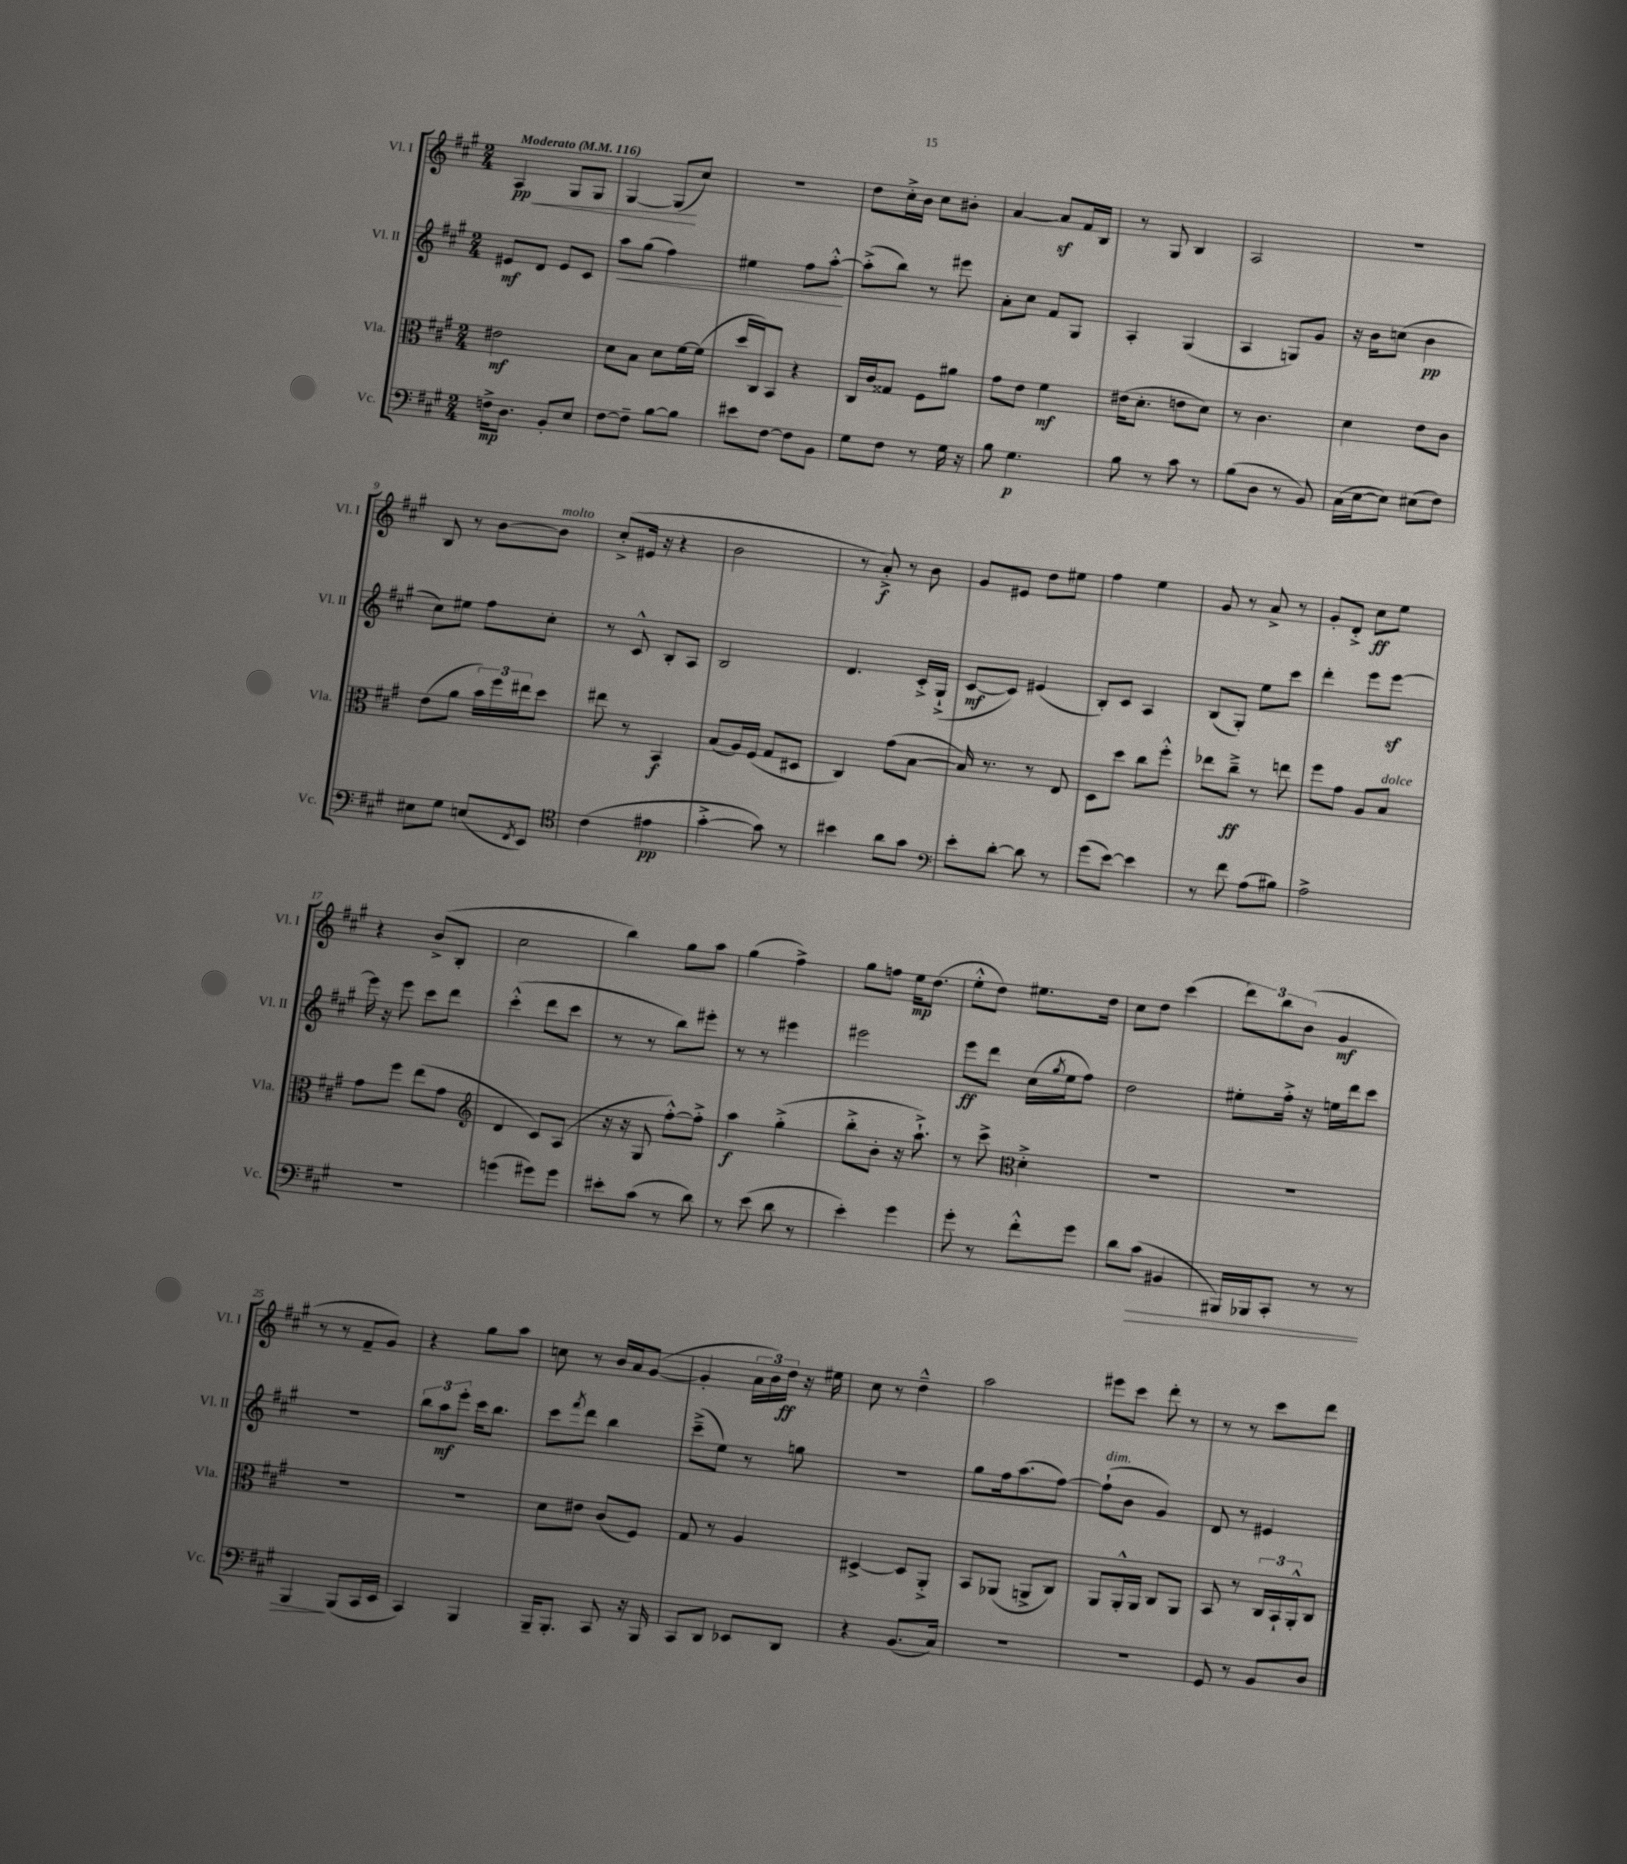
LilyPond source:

<<
\new StaffGroup <<
\new Staff = "s0" \with { instrumentName = "Vl. I" shortInstrumentName = "Vl. I" } {
    \clef treble \key a \major \numericTimeSignature \time 2/4 \tempo "Moderato" 4 = 116
    a4\pp\< gis8 gis8 |
    gis4~ gis8\!( cis''8) |
    R2 |
    d''8 cis''16-.-> b'16 cis''8 bis'8-. |
    a'4~ a'8\sf fis'16 b16 |
    r8 gis8 b4 |
    a2 |
    r2 |
    b8 r8 b'8~ b'8^\markup { \italic "molto" } |
    cis''8-.->( eis'16 r16 r4 |
    b'2 |
    r8 a'8-.->\f) r8 b'8 |
    gis'8 eis'8 d''8 eis''8 |
    fis''4 e''4 |
    gis'8 r8 a'8-> r8 |
    gis'8-. d'8-.-> cis''8\ff e''8 |
    r4 b'8->( b8-. |
    cis''2 |
    b''4) gis''8 a''8 |
    gis''4( fis''4->) |
    gis''8 f''8 e''16\mp d''8.( |
    e''8-.-^ d''8) eis''8. d''16 |
    cis''8 d''8 cis'''4( |
    \tuplet 3/2 { d'''8) b''8 b'8( } gis'4\mf |
    r8 r8 fis'8-- gis'8) |
    r4 gis''8 a''8 |
    c''8 r8 b'16 a'16 gis'8~( |
    gis'4-. \tuplet 3/2 { a'16 b'16) d''16\ff } r16 eis''16 |
    cis''8 r8 d''4---^ |
    a''2 |
    eis'''8 cis'''8 d'''8-. r8 |
    r8 r8 cis'''8 d'''8 \bar "|." |
}
\new Staff = "s1" \with { instrumentName = "Vl. II" shortInstrumentName = "Vl. II" } {
    \clef treble \key a \major \numericTimeSignature \time 2/4
    eis'8\mf d'8 eis'8 cis'8 |
    a''8\< gis''8( fis''4) |
    eis''4 fis''8 a''8~-.-^\! |
    a''8-.->( b''8) r8 eis'''8 |
    a'8-. cis''8 fis'8 gis8 |
    a4-. gis4( |
    a4 g8) gis'8 |
    r16 b'16 c''8( b'4\pp |
    cis''8) eis''8 fis''8 cis''8-. |
    r8 cis'8-^ b8-. a8 |
    b2 |
    d'4. cis'16-.-> gis16-!->( |
    cis'8~\mf cis'8) eis'4( |
    b8-.) cis'8 a4 |
    b8( gis8-.) e''8 cis'''8 |
    d'''4-. e'''8 e'''8~\sf |
    e'''16 r16 e'''8 cis'''8 d'''8 |
    cis'''4-.-^( d'''8 cis'''8 |
    r8 r8 b''8) eis'''8-. |
    r8 r8 eis'''4 |
    eis'''2 |
    e'''8\ff d'''8 cis''16( \acciaccatura { gis''8 } e''16 fis''8) |
    d''2 |
    eis''8-. fis''16-.-> r16 e''16 d'''16 cis'''8 |
    R2 |
    \tuplet 3/2 { b''8 a''8\mf e'''8-. } cis'''16 b''8. |
    cis'''8 \acciaccatura { fis'''8 } d'''8 b''4 |
    cis'''8--->( e''8) r8 g''8 |
    r2 |
    gis''8 fis''16 a''8.( fis''8~) |
    fis''8-!^\markup { \italic "dim." }( b'8 gis'4) |
    d'8 r8 eis'4 \bar "|." |
}
\new Staff = "s2" \with { instrumentName = "Vla." shortInstrumentName = "Vla." } {
    \clef alto \key a \major \numericTimeSignature \time 2/4
    eis'2\mf |
    d'8 b8 d'8 fis'16~ fis'16( |
    d''16 cis16) b,8 r4 |
    cis16 cis'16 gisis8 fis8 ais'8 |
    gis'8 e'8 fis'4\mf |
    eis'16( d'8.-. e'8 d'8) |
    r8 cis'4. |
    d'4 e'8 cis'8 |
    e'8( a'8 \tuplet 3/2 { b'16) fis''16 eis''16 } d''8 |
    eis''8 r8 b,4\f |
    b8( a16) fis16( gis8 dis8 |
    cis4) gis'8( b8~ |
    b16) r8. r8 e8 |
    d8 d''8 cis''8 fis''8-.-^ |
    ees''8 cis''8--->\ff r8 e''8 |
    fis''8 gis'8 a8 b8^\markup { \italic "dolce" } |
    gis'8 fis''8 e''8( gis'8 |
    \clef treble d'4 cis'8) a8( |
    r16 r16 gis8 fis''8~-.-^) fis''8-.-> |
    a''4\f gis''4-.->( |
    b''8-.-> b'8-. r16 a''8.-!->) |
    r8 cis'''8-> \clef alto d'4-.-> |
    R2 |
    R2 |
    R2 |
    R2 |
    d'8 eis'8 cis'8( fis8) |
    gis8 r8 a4 |
    dis4~-> dis8 a,8-.-> |
    b,8 aes,8( a,8-> cis8) |
    a,8 a,16-.-^ a,16 cis8 a,8 |
    b,8 r8 \tuplet 3/2 { cis16 b,16-! a,16-.-^ } cis8 \bar "|." |
}
\new Staff = "s3" \with { instrumentName = "Vc." shortInstrumentName = "Vc." } {
    \clef bass \key a \major \numericTimeSignature \time 2/4
    f16->\mp d8. b,8-. e8 |
    fis8~ fis8-- b8~ b8 |
    eis'8 fis8~ fis8 b,8 |
    gis8 fis8 r8 gis16 r16 |
    b8 gis4.\p |
    b8 r8 cis'8 r8 |
    b8( d8 r8 b,8) |
    cis16( e16~ e8) eis8( fis8) |
    eis8 gis8 e8( \acciaccatura { fis,8 } e,8) |
    \clef tenor cis'4( eis'4\pp |
    gis'4~-.-> gis'8) r8 |
    bis'4 a'8 gis'8 |
    \clef bass e'8-. d'8~-. d'8 r8 |
    gis'8( e'8~) e'4 |
    r8 fis'8 a8( bis8) |
    a2-> |
    R2 |
    g'4( gis'8) gis'8 |
    eis'8-. cis'8( r8 d'8) |
    r8 e'8( d'8 r8 |
    e'4-.) gis'4 |
    gis'8-. r8 fis'8-.-^ gis'8 |
    d'8 cis'8\>( bis,4 |
    bis,,16) bes,,16 cis,8-. r8 r8 |
    b,,4\! b,,8( cis,16 e,16 |
    cis,4) b,,4 |
    b,,16-- b,,8.-. cis,8 r16 b,,16 |
    cis,8 d,8 ees,8 d,8 |
    r4 b,8.( cis16) |
    R2 |
    R2 |
    gis,8 r8 b,8 d8 \bar "|." |
}
>>
>>
